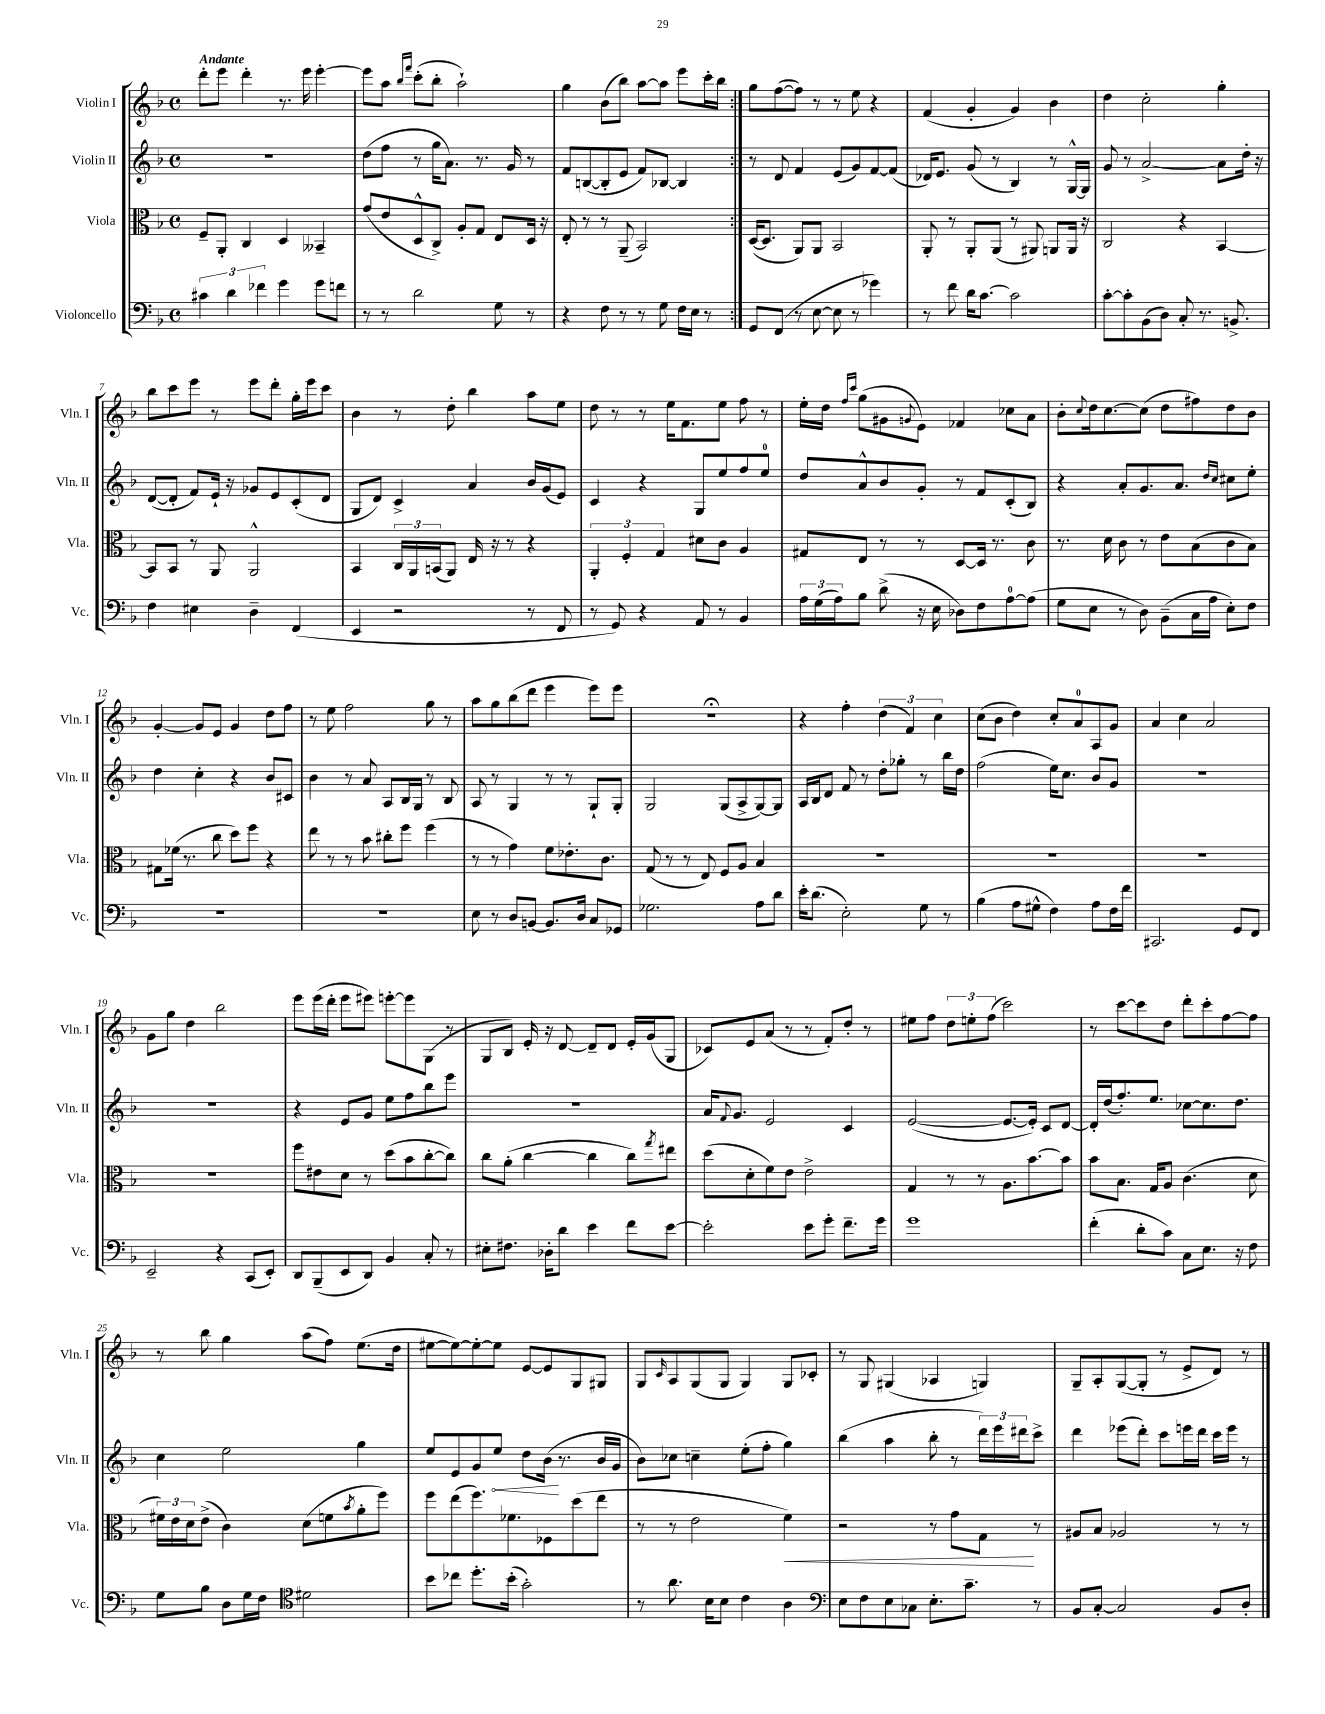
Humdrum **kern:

**kern	**kern	**kern	**kern
*staff4	*staff3	*staff2	*staff1
*clefF4	*clefC3	*clefG2	*clefG2
*k[b-]	*k[b-]	*k[b-]	*k[b-]
*M4/4	*M4/4	*M4/4	*M4/4
*met(c)	*met(c)	*met(c)	*met(c)
6c#\	8F~/L	1r	8ddd'\L
.	8AA'/J	.	8eee\J
6d\	.	.	.
.	4C/	.	4ddd'\
6f-\	.	.	.
4g\	4D/	.	8.r
.	.	.	16eee\
8g\L	4BB--~/	.	[4eee'\
8f\J	.	.	.
=	=	=	=
8r	(8g/L	(8dd\L	8eee\]L
8r	8e/	8ff\J	8aa\J
.	.	.	16qqbb-/LL
.	.	.	16qqfff/JJ
2d\	8D^^/	8r	(8ccc'\L
.	8C^/J)	16gg\LK	8bb-'\J
.	.	8.a\J)	.
.	8A'/L	.	2aa`\)
.	8G/J	8.r	.
8G\	8E/L	.	.
.	.	16g/	.
8r	16D/Jk	8r	.
.	16r	.	.
=	=	=	=
4r	8E'/	8f/L	4gg\
.	8r	([8B/	.
8F\	8r	8B'/]	(8b-\L
8r	(8AA~/	8e/J	8bb-\J)
8r	2BB-/)	8f/L)	[8aa\L
8G\	.	[8B-/J	8aa\]J
16F\LL	.	4B-/]	8eee\L
16E\JJ	.	.	.
8r	.	.	16ccc'\L
.	.	.	16bb-\JJ
=:|!	=:|!	=:|!	=:|!
8GG/L	([16D/LK	8r	8gg\L
.	8.D/]J	.	.
(8FF/J	.	8d/	([8ff\
8r	8AA/L)	4f/	8ff\]J)
[8E\	8AA/J	.	8r
8E\]	2BB-/	(8e/L	8r
8r	.	8g/)	8ee\
4g-\)	.	[8f/	4r
.	.	(8f/]J	.
=	=	=	=
8r	8AA'/	16d-/LK)	(4f/
.	.	8.e/J	.
8f\	8r	.	.
16d\LK	8AA'/L	(8g/	4g'/
[8.c\J	.	.	.
.	(8AA/J	8r	.
2c\]	8r	4B-/)	4g/)
.	8AA#/)	.	.
.	8AA/L	8r	4b-\
.	16AA/Jk	[16G^^/LL	.
.	16r	16G/]JJ	.
=	=	=	=
[8c'\L	2C/	8g/	4dd\
8c'\]	.	8r	.
(8BB-\	.	[2a^/	2cc'\
8D\J)	.	.	.
8C'/	4r	.	.
8.r	.	.	.
.	[4BB-/	8a\]L	4gg'\
8.BB^/	.	.	.
.	.	16dd'\Jk	.
.	.	16r	.
=	=	=	=
4F\	8BB-/]L	([8d/L	8bb-\L
.	8BB-/J	8d'/]J	8ccc\
4E#\	8r	8f/L)	8eee\J
.	8AA/	16e`/Jk	8r
.	.	16r	.
4D~\	2AA^^/	8g-/L	8eee\L
.	.	8e/	8ddd'\J
(4FF/	.	(8c'/	16gg'\LL
.	.	.	16eee\J
.	.	8d/J	8ccc\J
=	=	=	=
4EE/	4BB-/	8G/L	4b-\
.	.	8d/J)	.
2r	24C/LL	4c^/	8r
.	24AA/	.	.
.	(24BB/J	.	.
.	8AA/J)	.	8dd'\
.	16E/	4a/	4bb-\
.	16r	.	.
.	8r	.	.
8r	4r	16b-/LL	8aa\L
.	.	(16g/J	.
8FF/	.	8e/J)	8ee\J
=	=	=	=
8r	6AA'/	4c/	8dd\
8GG/)	.	.	8r
.	6F'/	.	.
4r	.	4r	8r
.	6G/	.	.
.	.	.	16ee\LK
.	.	.	8.f\
8AA/	8d#\L	8G/L	.
8r	8c\J	8ee/	8ee\J
4BB-/	4A/	8ff/	8ff\
.	.	8ee/J	8r
=	=	=	=
24A\LL	8G#/L	8dd/L	16ee'\LL
(24G\	.	.	.
.	.	.	16dd\JJ
24A\J)	.	.	.
.	.	.	16qqff/LL
.	.	.	16qqccc/JJ
8B-\J	8E/J	8a^^/	(8gg\L
(8d^\	8r	8b-/	8g#\
.	.	.	8qqg/
16r	8r	8g'/J	8e\J)
16E\	.	.	.
8D-\L)	[8D/L	8r	4f-/
8F\	16D/]Jk	8f/L	.
.	8.r	.	.
[8A\	.	(8c'/	8cc-\L
(8A\]J	8c\	8B-/J)	8a\J
=	=	=	=
8G\L	8.r	4r	8b-'\L
.	.	.	8qqcc/
8E\J	.	.	16dd\k
.	16d\	.	[8.cc\
8r	8c\	8a'/L	.
8D\)	8r	8.g/	(8cc\]J
(8BB-~\L	8e\L	.	8dd\L
.	.	8.a/J	.
16C\L	(8B-\	.	8ff#\)
16A\JJ	.	.	.
.	.	16qqdd/LL	.
.	.	16qqcc/JJ	.
8E'\L)	8c\	8cc#\L	8dd\
8F\J	8B-\J)	8ee'\J	8b-\J
=	=	=	=
1r	8G#\L	4dd\	[4g'/
.	(16f-\Jk	.	.
.	8.r	.	.
.	.	4cc'\	8g/]L
.	8cc\	.	8e/J
.	8dd\L)	4r	4g/
.	8ff\J	.	.
.	4r	8b-/L	8dd\L
.	.	8c#/J	8ff\J
=	=	=	=
1r	8ee\	4b-\	8r
.	8r	.	8ee\
.	8r	8r	2ff\
.	8b-\	8a/	.
.	8cc#'\L	8A/L	.
.	8ff\J	16B-/L	.
.	.	16G/JJ	.
.	(4ff\	8r	8gg\
.	.	8B-/	8r
=	=	=	=
8E\	8r	8A/	8aa\L
8r	8r	8r	8gg\
8D/L	4g\)	4G/	(8bb-\
[8BB/J	.	.	8ddd\J
8.BB/]L	8f\L	8r	4eee\
.	8.e-'\	8r	.
16D/Jk	.	.	.
8C/L	.	8G`/L	8eee\L)
.	8.c\J	.	.
8GG-/J	.	8G'/J	8eee\J
=	=	=	=
2.G-\	(8G/	2G/	1r;
.	8r	.	.
.	8r	.	.
.	8E/)	.	.
.	8F/L	(8G/L	.
.	8A/J	8A^/	.
8A\L	4B-/	[8G/)	.
8d\J	.	8G/]J	.
=	=	=	=
16e'\LK	1r	16A/LL	4r
(8.d\J	.	16B-/J	.
.	.	8d/J	.
2E'\)	.	8f/	4ff'\
.	.	8r	.
.	.	8dd'\L	(6dd\
.	.	8gg-'\J	.
.	.	.	6f/)
8G\	.	8r	.
.	.	.	6cc\
8r	.	16bb-\LL	.
.	.	16dd\JJ	.
=	=	=	=
(4B-\	1r	(2ff\	(8cc\L
.	.	.	8b-\J
8A\L	.	.	4dd\)
8G#^^\J	.	.	.
4F\)	.	16ee\LK)	8cc'/L
.	.	8.cc\J	.
.	.	.	8a/
8A\L	.	8b-/L	8A/
16F\L	.	8g/J	8g/J
16f\JJ	.	.	.
=	=	=	=
2.CC#/	1r	1r	4a/
.	.	.	4cc\
.	.	.	2a/
8GG/L	.	.	.
8FF/J	.	.	.
=	=	=	=
2EE~/	1r	1r	8g\L
.	.	.	8gg\J
.	.	.	4dd\
4r	.	.	2bb-\
(8CC/L	.	.	.
8EE'/J)	.	.	.
=	=	=	=
8DD/L	8ff\L	4r	8eee\L
(8BBB-~/	8e#\	.	(16eee\L
.	.	.	16ddd'\JJ
8EE/	8d\J	8e/L	8eee\L
8DD/J)	8r	8g/J	8eee#\J)
4BB-/	(8dd\L	8ee\L	[8eee'\L
.	8b-\	8ff\	8eee\]
8C'/	[8cc'\	8bb-\	(8G\J
8r	8cc\]J)	8eee\J	8r
=	=	=	=
8E#'\L	8cc\L	1r	8G/L
8.F#\J	(8a'\J	.	8B-/J)
.	[4cc\	.	16e'/
16D-'\LK	.	.	16r
8d\J	.	.	[8d/
4e\	4cc\]	.	8d~/]L
.	.	.	8d/J
8f\L	8cc\L)	.	16e'/LL
.	.	.	(16g/J
.	8qgg/	.	.
[8e\J	8ee#\J	.	8G/J
=	=	=	=
2e'\]	(8dd\L	16a/LK	8c-/L)
.	.	8qqf/	.
.	.	8.g/J	.
.	8d'\	.	8e/
.	8f\)	2e/	(8a/J
.	8e\J	.	8r
8e\L	2e^\	.	8r
8g'\J	.	.	8f'/L)
8.f~\L	.	4c/	8dd'/J
.	.	.	8r
16g\Jk	.	.	.
=	=	=	=
1g	4G/	([2e/	8ee#\L
.	.	.	8ff\J
.	8r	.	12dd\L
.	.	.	12ee'\
.	8r	.	.
.	.	.	(12ff\J
.	8.A\L	8.e/_L	2ccc\)
.	[8.b-\	16e'/]Jk)	.
.	.	8c/L	.
.	8b-\]J	[8d/J	.
=	=	=	=
(4f'\	8b-\L	16d'/]LL	8r
.	.	(16dd/J	.
.	8.B-\J	8.ff'/)	[8ccc\L
8d'\L	.	.	8ccc\]
.	16G/LK	8.ee/J	.
8c\J)	8A/J	.	8dd\J
8C\L	(4.c\	[8cc-\L	8ddd'\L
8.E\J	.	8.cc-\]	8ccc'\
.	.	.	[8ff\
16r	.	8.dd\J	.
8F\	8d\	.	8ff\]J
=	=	=	=
8G\L	24f#\LL)	4cc\	8r
.	24e\	.	.
.	24d\J	.	.
8B-\J	(8e^\J	.	8bb-\
8D\L	4c\)	2ee\	4gg\
16G\L	.	.	.
16F\JJ	.	.	.
*clefC4	*	*	*
2d#\	(8d\L	.	(8aa\L
.	8f\	.	8ff\J)
.	8qb-/	.	.
.	8a'\	4gg\	(8.ee\L
.	8ff\J)	.	.
.	.	.	16dd\Jk
=	=	=	=
8b-\L	8ff\L	8ee/L	[8ee#\L
8cc-\J	(8ee\	8e/	8ee#\_)
8.dd'\L	8.ff\)	8g/	8ee#'\_
.	.	8ee/J	8ee#\]J
(16b-'\Jk	8.f-\	.	.
2g'\)	.	8dd\L	[8e/L
.	8F-\	(16b-\Jk	8e/]
.	.	8.r	.
.	(8dd\	.	8G/
.	8ee\J	16b-/LL	8G#/J
.	.	16g/JJ	.
=	=	=	=
8r	8r	8b-\L)	8G/L
.	.	.	16qqc/
8.a\	8r	8cc-\J	8A/
.	2e\	4cc~\	(8G/
16B-\LK	.	.	.
8B-\J	.	.	8G/J
4c\	.	(8ee'\L	4G/)
.	.	8ff'\J	.
4A\	4f\)	4gg\)	8G/L
.	.	.	8c-'/J
=	=	=	=
*clefF4	*	*	*
8E\L	2r	(4bb-\	8r
8F\	.	.	8G/
8E\	.	4aa\	(4G#/
8C-\J	.	.	.
8.E'\L	8r	8bb-'\	4A-/
.	8g\L	8r	.
8.c~\J	.	.	.
.	8G\J	24ddd\LL)	4G/)
.	.	24eee\	.
.	.	24ddd#\J	.
8r	8r	8ccc^\J	.
=	=	=	=
8BB-/L	8A#/L	4ddd\	8G~/L
[8C'/J	8B-/J	.	8A'/
2C/]	2A-/	(8eee-\L	([8G/
.	.	8ddd'\J)	8G'/]J
.	.	8ccc\L	8r
.	.	16eee\L	8e^/L
.	.	16ddd\JJ	.
8BB-/L	8r	16ccc\LL	8d/J)
.	.	16eee\JJ	.
8D'/J	8r	8r	8r
==	==	==	==
*-	*-	*-	*-
